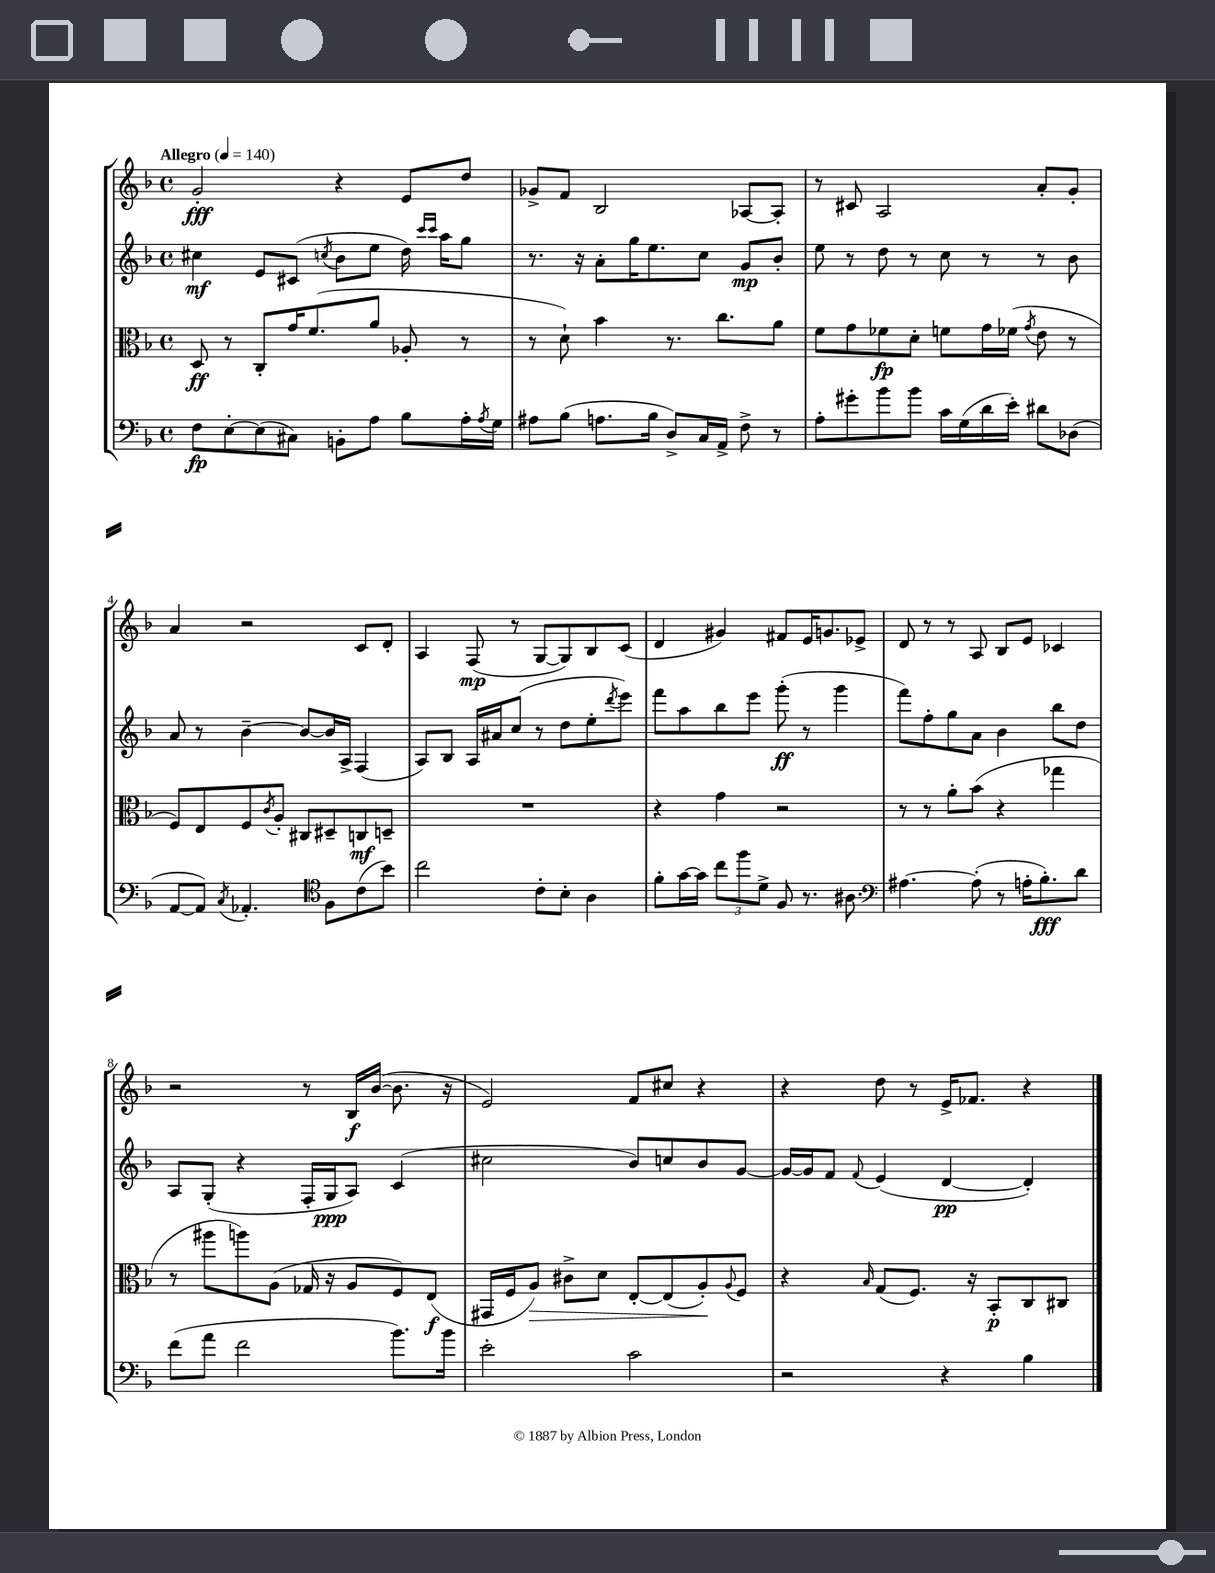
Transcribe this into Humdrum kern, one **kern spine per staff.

**kern	**kern	**kern	**kern
*staff4	*staff3	*staff2	*staff1
*clefF4	*clefC3	*clefG2	*clefG2
*k[b-]	*k[b-]	*k[b-]	*k[b-]
*M4/4	*M4/4	*M4/4	*M4/4
*met(c)	*met(c)	*met(c)	*met(c)
*MM140	*MM140	*MM140	*MM140
8F	8D	4cc#	2g'
[8E'	8r	.	.
(8E]	8C'	8e	.
8C#)	16g	(8c#	.
.	(8.f	.	.
.	.	8qcc	.
8BB'	.	8b-	4r
8A	8a	8ee	.
8B-	8A-'	16dd)	8e
.	.	16qqccc	.
.	.	16qqccc	.
.	.	16aa	.
16A'	8r	8gg	8dd
8qA	.	.	.
16G	.	.	.
=	=	=	=
8A#	8r	8.r	8g-^
(8B-	8d`)	.	8f
.	.	16r	.
8.A	4b-	8a'	2B-
.	.	16gg	.
16B-	.	8.ee	.
8D^)	8.r	.	.
16C	.	8cc	.
16AA^	8.cc	.	.
8F^	.	8g	[8A-
8r	8a	8b-'	8A-']
=	=	=	=
8A'	8f	8ee	8r
8g#'	8g	8r	8c#
8b-	8f-	8dd	2A
8b-	8d'	8r	.
16c	8f	8cc	.
(16G	.	.	.
16d	16g	8r	.
16e')	(16f-	.	.
.	8qg	.	.
8d#	8e	8r	8a'
(8D-	8r	8b-	8g'
=	=	=	=
[8AA	8F)	8a	4a
8AA])	8E	8r	.
8qC	.	.	.
4.AA-'	8F	[4b-~	2r
.	8qc	.	.
.	8A'	.	.
.	8C#	8b-_	.
*clefC4	*	*	*
8F	8D#~	16b-]	.
.	.	16A^	.
(8c	8C	(4F	8c
8b-)	8D~	.	8d'
=	=	=	=
2cc	1r	8A)	4A
.	.	8B-	.
.	.	16A	(8F
.	.	16a#	.
.	.	(8cc	8r
8c'	.	8r	[8G
8B-'	.	8dd	8G])
4A	.	8ee'	8B-
.	.	8qddd	.
.	.	8eee)	(8c
=	=	=	=
8f'	4r	8fff	4d
[16g	.	8aa	.
16g]	.	.	.
12cc	4g	8bb-	4g#)
12ff	.	.	.
.	.	8eee	.
12d^	.	.	.
8F	2r	(8ggg'	8f#
8.r	.	8r	16e
.	.	.	8.g
.	.	4ggg	.
8.A#	.	.	.
.	.	.	8e-^
=	=	=	=
*clefF4	*	*	*
[4.A#	8r	8fff)	8d
.	8r	8ff'	8r
.	8a'	8gg	8r
(8A#']	(8b-	8a	8A
8r	4r	4b-	8B-
16A'	.	.	8e
8.B-')	.	.	.
.	4gg-	8bb-	4c-
8d	.	8dd	.
=	=	=	=
(8f	8r	8A	2r
8a	8aa#	(8G'	.
2f	8aa)	4r	.
.	(8A	.	.
.	16G-	16F'	8r
.	16r	16G	.
.	8A	8A)	16B-
.	.	.	([16b-
8.b-)	8F)	(4c	8.b-]
.	(8E	.	.
16b-	.	.	16r
=	=	=	=
2e'	16GG#	2cc#	2e)
.	16F	.	.
.	8A)	.	.
.	8c#^	.	.
.	8d	.	.
2c	[8E'	8b-)	8f
.	(8E]	8cc	8cc#
.	8A')	8b-	4r
.	8qqA	.	.
.	8F	[8g	.
=	=	=	=
2r	4r	16g_	4r
.	.	16g]	.
.	.	8f	.
.	16qqB-	8qqf	.
.	(8G	(4e	8dd
.	8.F)	.	8r
4r	.	[4d	16e^
.	16r	.	8.f-
.	8BB-'	.	.
4B-	8C	4d'])	4r
.	8C#	.	.
==	==	==	==
*-	*-	*-	*-
